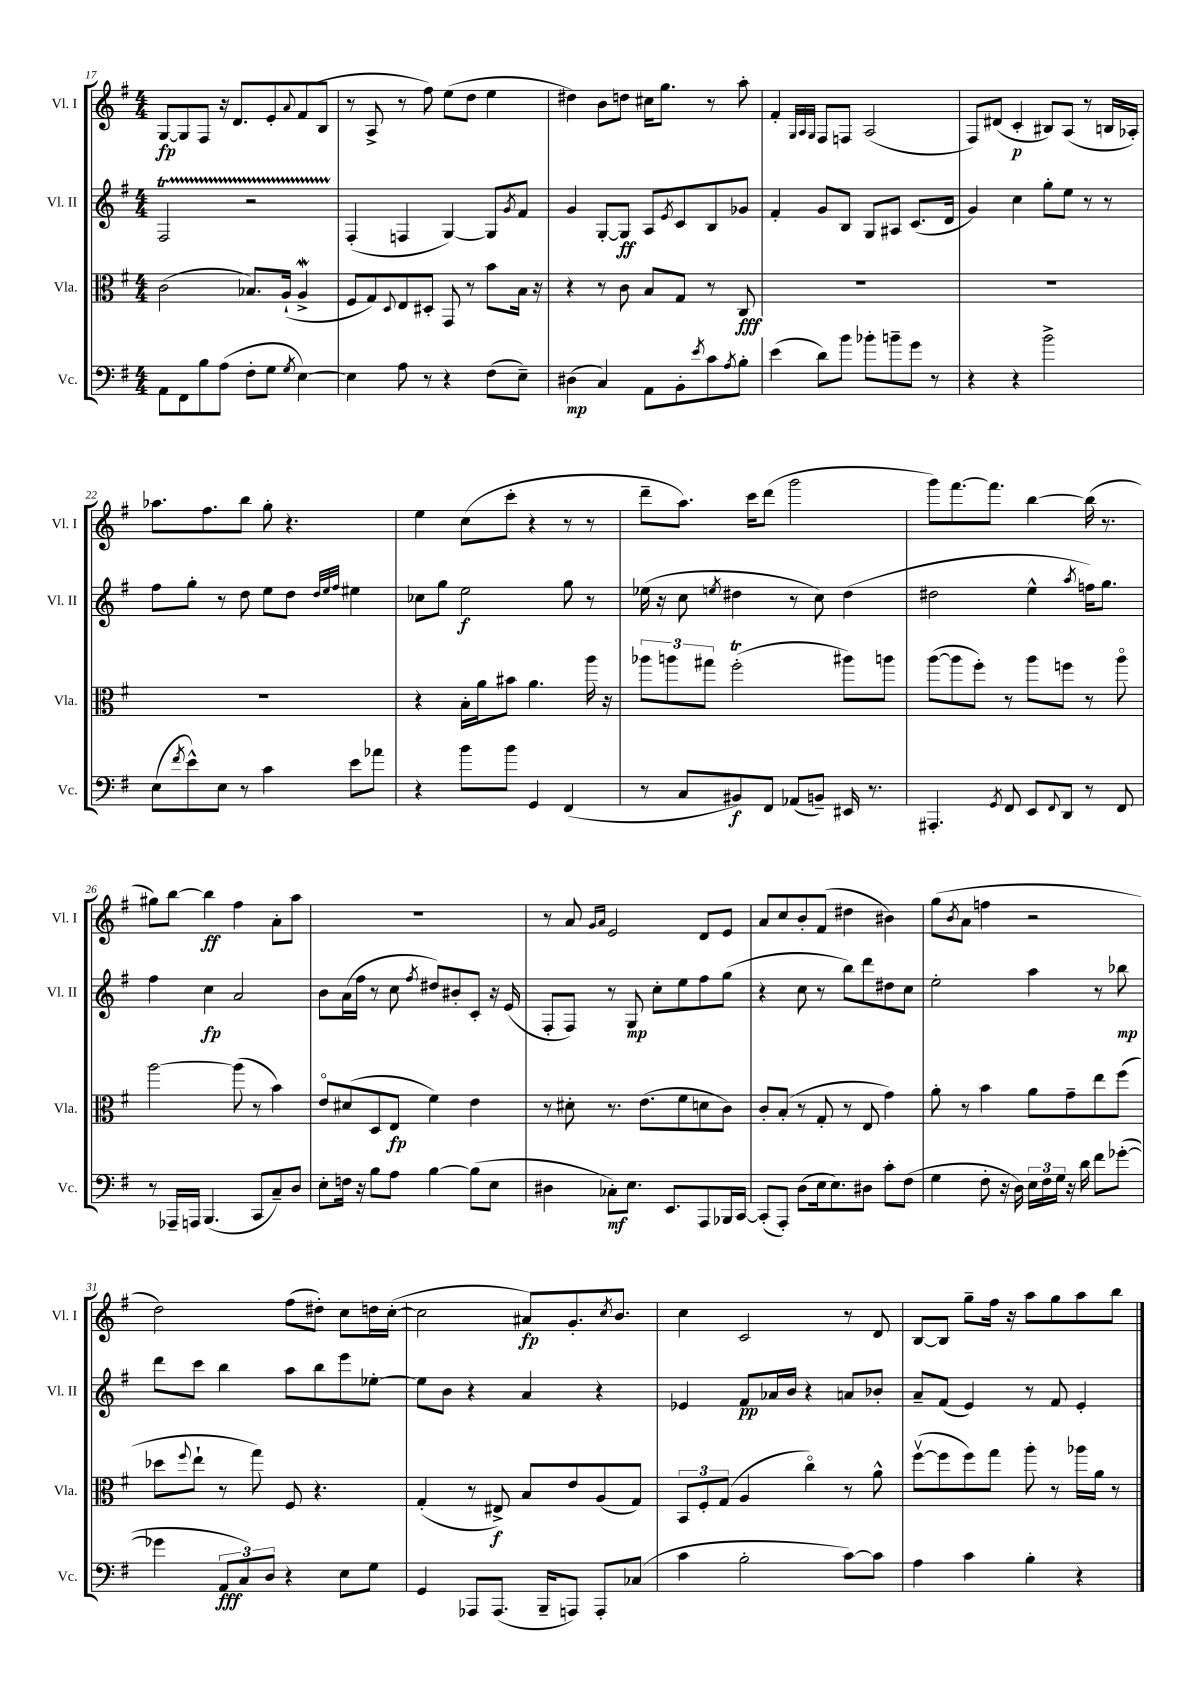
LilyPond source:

<<
\new StaffGroup <<
\new Staff = "s0" \with { instrumentName = "Vl. I" shortInstrumentName = "Vl. I" } {
    \clef treble \key g \major \numericTimeSignature \time 4/4
    g8~\fp g8 fis8 r16 d'8. e'8-. \appoggiatura { a'8 } fis'8( b8 |
    r8 a8-> r8 fis''8) e''8( d''8 e''4 |
    dis''4) b'8 d''8 cis''16 g''8. r8 a''8-. |
    fis'4-. \grace { g32 a32 g32 } fis8 f8 a2( |
    fis8) dis'8( c'4-.\p bis8) a8( r8 b16 aes16-.) |
    aes''8. fis''8. b''8 g''8-. r4. |
    e''4 c''8( c'''8-. r4 r8 r8 |
    d'''8-- a''8.) c'''16 d'''8( g'''2 |
    g'''8) fis'''8.~ fis'''8. b''4~ b''16( r8. |
    gis''8) b''8~ b''4\ff fis''4 a'8-. a''8 |
    R1 |
    r8 a'8 \grace { g'16 a'16 } e'2 d'8 e'8 |
    a'8 c''8 b'8-. fis'8( dis''4 bis'4) |
    g''8( \acciaccatura { b'8 } a'8 f''4 r2 |
    d''2) fis''8( dis''8-.) c''8 d''16 c''16~-.( |
    c''2 ais'8\fp) g'8.-. \acciaccatura { c''8 } b'8. |
    c''4 c'2 r8 d'8 |
    b8~ b8 g''8-- fis''16 r16 a''8 g''8 a''8 b''8 \bar "|." |
}
\new Staff = "s1" \with { instrumentName = "Vl. II" shortInstrumentName = "Vl. II" } {
    \clef treble \key g \major \numericTimeSignature \time 4/4
    fis2\startTrillSpan r2 |
    fis4-.\stopTrillSpan( f4 g4~) g8 \acciaccatura { g'8 } fis'8 |
    g'4 g8~-. g8\ff a8 \acciaccatura { e'8 } c'8 b8 ges'8 |
    fis'4-. g'8 b8 g8 ais8 c'8.( d'16 |
    g'4) c''4 g''8-. e''8 r8 r8 |
    fis''8 g''8-. r8 d''8 e''8 d''8 \grace { d''32 e''32 fis''32 } eis''4 |
    ces''8 g''8 e''2\f g''8 r8 |
    ees''16( r16 c''8 \acciaccatura { e''8 } dis''4 r8 c''8) dis''4( |
    dis''2 e''4-^ \acciaccatura { a''8 } f''16) g''8. |
    fis''4 c''4\fp a'2 |
    b'8 a'16( fis''16 r8 c''8 \acciaccatura { fis''8 } dis''8) bis'8-. c'8-. r16 e'16( |
    fis8-. fis8) r8 g8\mp c''8-. e''8 fis''8 g''8( |
    r4 c''8 r8 b''8) d'''8 dis''8 c''8 |
    e''2-. a''4 r8 bes''8\mp |
    d'''8 c'''8 b''4 a''8 b''8 e'''8 ees''8~-. |
    ees''8 b'8 r4 a'4 r4 |
    ees'4 fis'8\pp aes'16 b'16 r4 a'8 bes'8-. |
    a'8-- fis'8( e'4) r8 fis'8 e'4-. \bar "|." |
}
\new Staff = "s2" \with { instrumentName = "Vla." shortInstrumentName = "Vla." } {
    \clef alto \key g \major \numericTimeSignature \time 4/4
    c'2( bes8.) a16-!( a4->\mordent |
    fis8 g8) \appoggiatura { d8 } e8 dis8-. g,8 r8 b'8 b16 r16 |
    r4 r8 c'8 b8 g8 r8 c8\fff |
    R1 |
    R1 |
    R1 |
    r4 b16-. a'16 bis'8 a'4. a''16 r16 |
    \tuplet 3/2 { aes''8 a''8 gis''8 } fis''2-.\trill( ais''8) a''8 |
    a''8~( a''8 fis''8-.) r8 a''8 f''8 r8 a''8\flageolet |
    a''2~ a''8( r8 b'4) |
    e'8\flageolet dis'8( d8 e8\fp fis'4) e'4 |
    r8 dis'8-. r8. e'8.( fis'8 d'8 c'8) |
    c'8-. b8-.( r8 g8-. r8 e8 g'4) |
    a'8-. r8 b'4 a'8 g'8-- e''8 fis''8( |
    des''8 \appoggiatura { fis''8 } e''8-! r8 g''8) fis8 r4. |
    g4-.( r8 eis8->\f) b8 e'8 a8( g8) |
    \tuplet 3/2 { b,8 fis8-. g8( } a4 c''4\flageolet) r8 a'8-^ |
    fis''8~\upbow( fis''8 fis''8) g''8 a''8-. r8 aes''16 a'16 r8 \bar "|." |
}
\new Staff = "s3" \with { instrumentName = "Vc." shortInstrumentName = "Vc." } {
    \clef bass \key g \major \numericTimeSignature \time 4/4
    a,8 fis,8 b8 a8( fis8-. g8 \acciaccatura { g8 } e4~) |
    e4 a8 r8 r4 fis8( e8--) |
    dis4\mp( c4) a,8 b,8-. \acciaccatura { e'8 } c'8 \acciaccatura { a8 } b8-. |
    e'4( d'8) b'8 bes'8-. b'8-- g'8 r8 |
    r4 r4 b'2-> |
    e8( \acciaccatura { fis'8 } e'8-^) e8 r8 c'4 e'8 aes'8 |
    r4 b'8 b'8 g,4 fis,4( |
    r8 c8 bis,8\f) fis,8 aes,8( b,8--) eis,16 r8. |
    ais,,4.-. \acciaccatura { g,8 } fis,8 e,8 \appoggiatura { fis,8 } d,8 r8 fis,8 |
    r8 aes,,16-- a,,16 b,,4.( c,8 c8--) d8 |
    e8-. f16 r16 b8 a8 b4~ b8( e8 |
    dis4 ces8-.\mf) e8. e,8. a,,8 bes,,16 c,16~ |
    c,8-.( a,,8-.) d8( e16 e8.) dis8 c'8-. fis8( |
    g4 fis8-. r16 d16) \tuplet 3/2 { e16 fis16 g16 } r16 d'16 fis'8 ges'8~-.( |
    ges'4 \tuplet 3/2 { a,8\fff c8) d8 } r4 e8 g8 |
    g,4 aes,,8 aes,,8.( b,,16-- a,,8) a,,8-. ces8( |
    c'4 b2-. c'8~) c'8 |
    a4 c'4 b4-. r4 \bar "|." |
}
>>
>>
\layout { \context { \Score currentBarNumber = #17 } }
